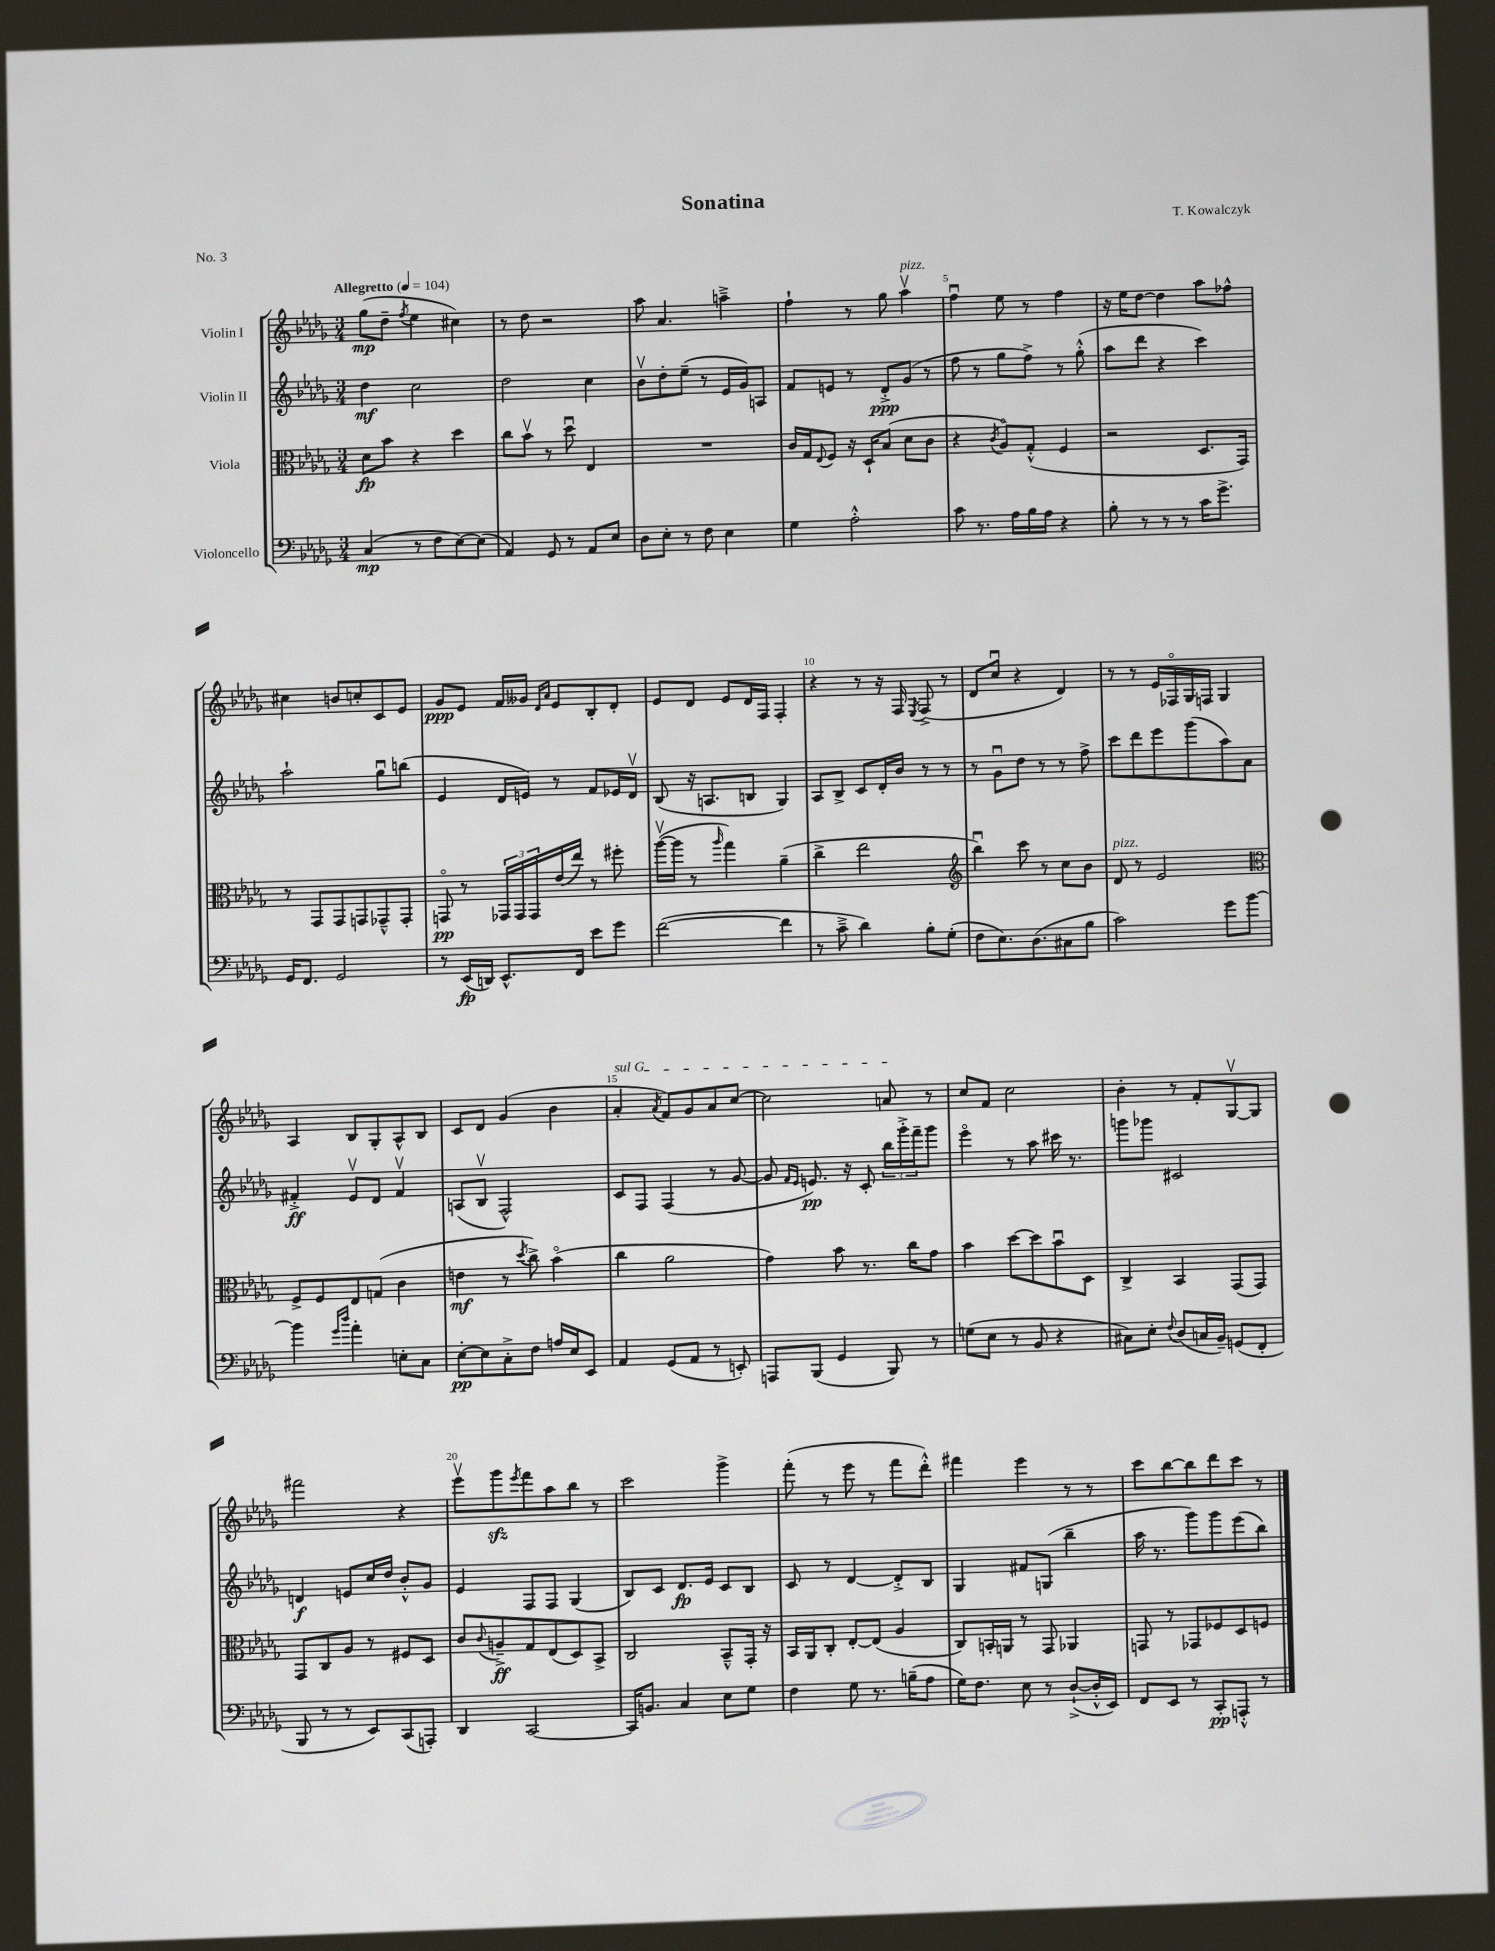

**kern	**kern	**kern	**kern
*staff4	*staff3	*staff2	*staff1
*clefF4	*clefC3	*clefG2	*clefG2
*k[b-e-a-d-g-]	*k[b-e-a-d-g-]	*k[b-e-a-d-g-]	*k[b-e-a-d-g-]
*M3/4	*M3/4	*M3/4	*M3/4
*MM104	*MM104	*MM104	*MM104
(4C	8d-	4dd-	(8gg-
.	8b-	.	8dd-~
.	.	.	8qff
8r	4r	2cc	4ee-
8F	.	.	.
[8E-)	4dd-	.	4cc#)
(8E-]	.	.	.
=	=	=	=
4AA-)	8cc	2dd-	8r
.	8b-v	.	8dd-
8GG-	8r	.	2r
8r	8dd-u	.	.
8AA-	4E-	4cc	.
8E-	.	.	.
=	=	=	=
8D-	2.r	8b-v	8aa-
8E-'	.	8dd-'	4.a-
8r	.	(8ee-~	.
8F	.	8r	.
4E-	.	16e-	4aa~^
.	.	16g-)	.
.	.	8A	.
=	=	=	=
4G-	16c	8f	4ff`
.	16G-	.	.
.	8qqE-	.	.
.	8F	8e	.
2A-'^^	16r	8r	8r
.	16D-`	.	.
.	(8B-	8d-'^	8gg-
.	8d-	(8g-	4aa-v
.	8c	8r	.
=	=	=	=
8c	4r	8ff	4ffu
8.r	.	8r	.
.	8qc	.	.
.	8A-o)	8gg-	8ee-
16A-	.	.	.
16B-	(8G-'^^	8ff^)	8r
16A-	.	.	.
4r	4F	8r	4ff
.	.	(8gg-'^^	.
=	=	=	=
8B-'	2r	8aa-	16r
.	.	.	16ee-
8r	.	8ddd-	[8dd-
8r	.	4r	4dd-]
8r	.	.	.
16c	8.D-	4ccc)	8aa-
8.g-^	.	.	.
.	.	.	8ff-^^
.	16GG-)	.	.
=	=	=	=
16GG-	8r	2aa-`	4cc#
8.FF	.	.	.
.	8GG-	.	.
2GG-	8GG-	.	8b
.	8GG	.	8cc'
.	8GG-~^^	8gg-u	8c
.	8GG-'	(8bb	8e-
=	=	=	=
8r	8GGo	4e-	8g-
(16EE-	8r	.	8e-
16DD)	.	.	.
8.EE-^^	24GG-	16d-	16f
.	24GG-	.	.
.	.	16e)	16g--
.	24GG-	.	.
.	.	.	16qqd-
.	.	.	16qqa-
.	(16e-	8r	8e-
16FF	16ee-)	.	.
8e-	8r	8f	8B-'
8g-	8ff#'	16e-	8d-'
.	.	16d-v	.
=	=	=	=
([2f	([16aa-v	(8B-	8e-
.	16aa-]	.	.
.	8r	16r	8d-
.	.	8.A	.
.	16qqaa-	.	.
.	4gg-)	.	8e-
.	.	8B	16d-
.	.	.	16F
4f]	(4a-~	4G-)	4F'
=	=	=	=
8r	4cc^	8A-	4r
8c~^	.	8B-^	.
4d-)	2ee-	8c	8r
.	.	16d-'	16r
.	.	16b-	16F
.	.	.	8qE-
8B-'	.	8r	(8F^
(8G-'	.	8r	8r
=	=	=	=
*	*clefG2	*	*
8F	4bb-u)	8r	8d-
8.E-)	.	8g-u	8ccu
.	8ccc	8dd-	4r
(8.D-	.	.	.
.	8r	8r	.
8C#	8cc	8r	4d-)
8B-	8b-	8ff^	.
=	=	=	=
2c)	8d-	8ccc	8r
.	8r	8ddd-	8r
.	2e-	8eee-	16e-
.	.	.	16F-o
.	.	(8ggg-	16G-
.	.	.	16F
8g-	.	8aa-)	4G-
[8b-	.	8a-	.
=	=	=	=
*	*clefC3	*	*
4b-]	8F^	4f#'^	4A-
.	8F	.	.
16qqg-	.	.	.
16qqdd-	.	.	.
4a-'	8E-	8e-v	8B-
.	(8G	8d-	8G-'
8E'	4c	4f#v	8A-^^
8C	.	.	8B-
=	=	=	=
[8E-'	4e	(8A	8c
8E-]	.	8B-v	8d-
8C'^	8r	2F^^)	(4g-
.	8qdd-	.	.
8F	8cc^)	.	.
16A	(4b-o	.	4b-
16E-	.	.	.
8EE-	.	.	.
=	=	=	=
4AA-	4cc	8c	4a-'
.	.	8F	.
.	.	.	8qa-
(8GG-	2a-	(4F	8f)
8AA-	.	.	8g-
8r	.	8r	8a-
8EE')	.	[8g-	[8cc
=	=	=	=
8AAA	4g-)	8g-]	2cc]
.	.	16qqf	.
.	.	16qqe-	.
(8BBB-	.	8.e)	.
4GG-	8b-	.	.
.	.	16r	.
.	8.r	8c'	.
8BBB-)	.	24bb-	8a
.	.	24ggg-'^	.
.	16cc	.	.
.	.	24fff~	.
8r	8g-	8ggg-	8r
=	=	=	=
(8G	4b-	4eee-o	8cc
8E-	.	.	8f
8r	[8dd-	8r	2cc
8BB-	8dd-]	8aa-	.
4r	8b-u	16ccc#	.
.	.	8.r	.
.	8D-	.	.
=	=	=	=
8C#)	4C^	8ggg	4b-'
8E-'	.	8ggg-	.
8qqF	.	.	.
(8D-	4BB-	2c#	8r
16C	.	.	8f'
16BB-~)	.	.	.
(8GG	(8GG-	.	[8G-v
8FF'	8GG-)	.	8G-]
=	=	=	=
8BBB-	8GG-	4d	2fff#
8r	8C	.	.
8r	8A-	8e	.
8EE-)	8r	16cc	.
.	.	16dd-	.
(8CC	8F#	8b-'^^	4r
8AAA')	8D-	8g-	.
=	=	=	=
4DD-	8c	4e-	8eee-v
.	8qqc	.	.
.	8A~^	.	8ggg-
.	.	.	8qeee-
[2CC	8G-	8F	8fff
.	(8E-	8F	8aa-
.	8D-)	(4G-	8bb-
.	8BB-^	.	8r
=	=	=	=
16CC]	2C	8B-)	2ccc
8.BB	.	.	.
.	.	8c	.
4C	.	8.d-	.
.	.	16e-	.
8E-	8BB-~^^	8c	4ggg-^
8G-	16GG-'	8B-	.
.	16r	.	.
=	=	=	=
4F	16BB-	8c	(8fff'
.	16AA-	.	.
.	8C'	8r	8r
8G-	[8E-'	[4d-	8eee-
8.r	(8E-]	.	8r
.	4A-	8d-'^]	8fff
(16B~	.	.	.
8A-	.	8B-	8ddd-'^^)
=	=	=	=
16G-)	8C)	4G-	4fff#
8.F	.	.	.
.	16BB'	.	.
.	16AA	.	.
8E-	8r	8f#	4eee-
8r	8GG-	(8G	.
([8D-`^	4AA-	4bb-~	8r
16D-'^^]	.	.	8r
16EE-)	.	.	.
=	=	=	=
8FF	8GG	16aa-	8ccc
.	.	8.r	.
8EE-	8r	.	[8bb-
8r	8GG-	8ggg-)	8bb-]
8CC'	8F-	8ggg-	8ddd-
8AAA'^^	8D-	(8eee-	8ccc
8r	8F	8bb-)	8r
==	==	==	==
*-	*-	*-	*-
